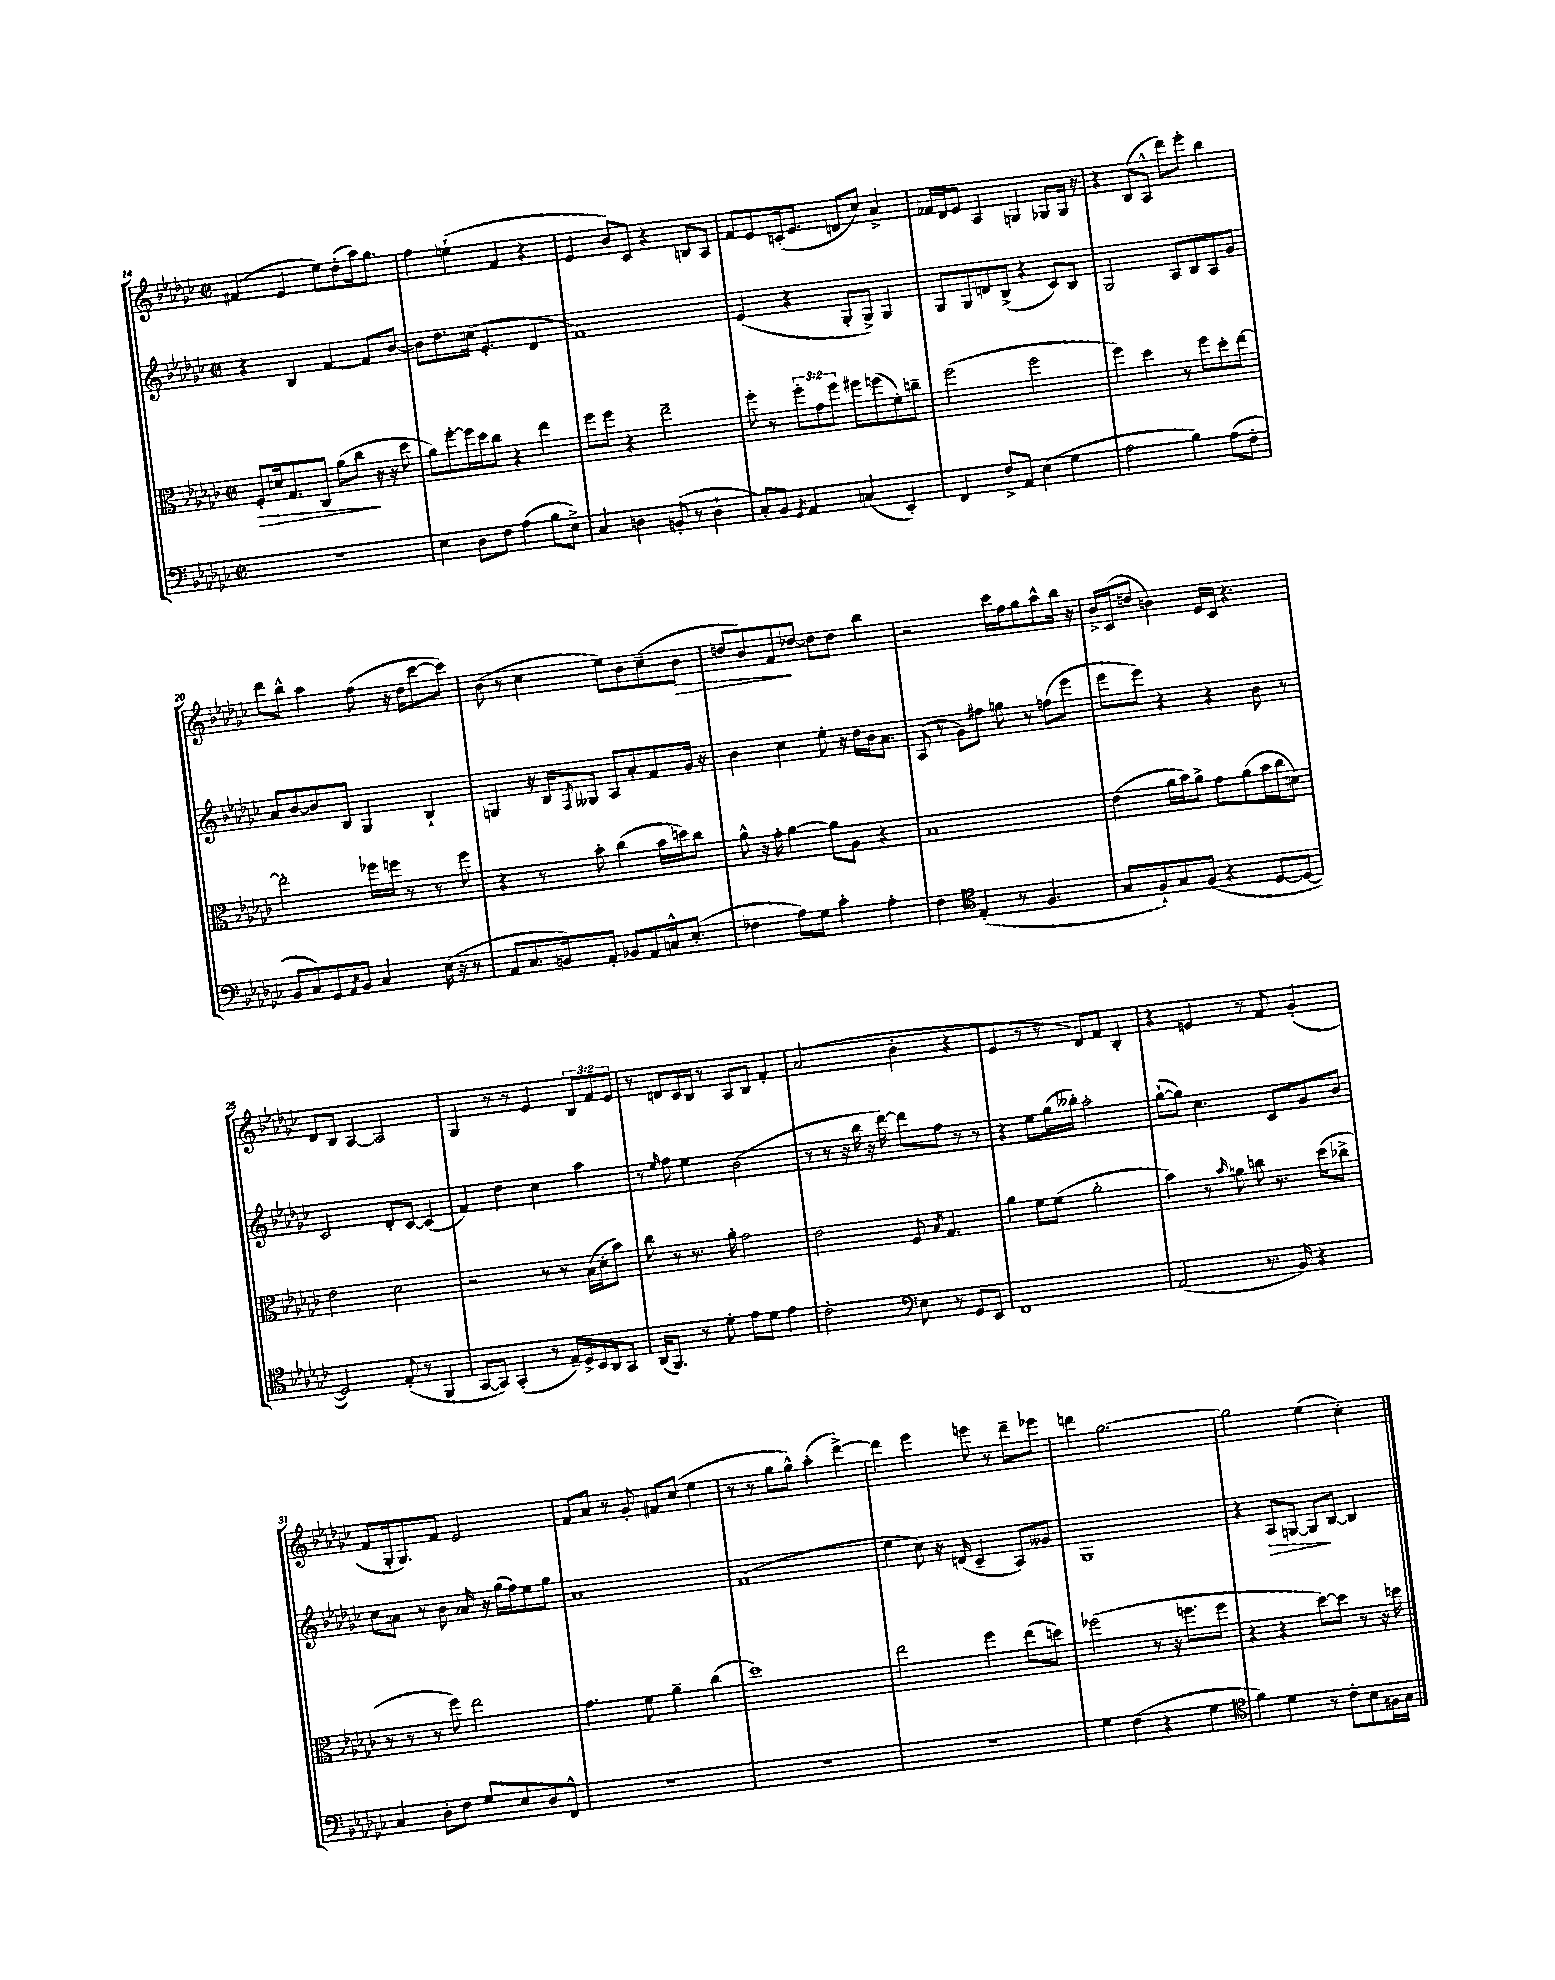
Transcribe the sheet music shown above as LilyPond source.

<<
\new StaffGroup <<
\new Staff = "s0" {
    \clef treble \key ges \major \defaultTimeSignature \time 2/2 \override Staff.TupletNumber.text = #tuplet-number::calc-fraction-text
    fis'4( ees'4 ees''8) des''8-.( aes''16) ges''8. |
    f''4 e''4-!( f'4 r4 |
    ees'4 bes'8) ces'8 r4 b8 aes8 |
    f'8 ees'8 c'16-.( ees'8. d'8 ces''8) aes'4-> |
    fes'16 des'16 ees'8 aes4 g4 ges8 ges16 r16 |
    r4 bes8( aes8-^ des'''8) ees'''8-. bes''4 |
    des'''8 bes''8-^ aes''4 f''8( r16 des''16 ces'''8~ ces'''8) |
    bes'8( r8 ces''4 ees''8) bes'8 ces''8--( bes'8\> |
    d''8 bes'8) f'8\! des''8~ des''8 des''8 bes''4 |
    r2 ces'''16 f''16 ges''8 aes''8-^ bes''16 r16 |
    bes'16-> ces'16( d''8 b'4) ees'16 ces'16 r4. |
    des'8 bes8 aes4~ aes2 |
    ges4 r8 r8 ees'4 \tuplet 3/2 { bes8 f'8 ees'8 } |
    r8 d'8 ces'16 bes16 r8 aes8 bes8 f'4-. |
    aes'2( bes'4-. r4 |
    ees'4 r8 r8 des'8) f'8 bes4-. |
    r4 e'4 r8 f'8 ges'4-.( |
    f'8 ges16-. ges8.) f'8 ees'2 |
    f'8 aes'8 r8 ges'8-. fis'8 ces''8( ees''4 |
    r8 r8 ges''8 ges''8-^) aes''4-.( des'''4~->) |
    des'''4 ees'''4 e'''8 r8 des'''8-- ees'''8 |
    d'''4 ges''2.~ |
    ges''2 ees''4( ces''4-.) \bar "|." |
}
\new Staff = "s1" {
    \clef treble \key ges \major \defaultTimeSignature \time 2/2
    r4 bes4 f'4~ f'8 bes'8~ |
    bes'8 des''8. c''16( ees'4.-. des'4 |
    f'1) |
    ees'4( r4 ges8-. ges8->) ges4 |
    ges8 ges8 d'8 bes8->( r4 ces'8) bes8 |
    ges2 aes8 bes8 aes8 ges'8 |
    aes'8 bes'8~ bes'8 bes8 ges4 bes4-! |
    g4 r16 bes16 \acciaccatura { f8 } geses8 aes8 aes'8-. f'8 ges'16 r16 |
    bes'4 ces''4 ees''8-. r16 des''16 bes'16 aes'8. |
    aes8( r8 ges'8) fis''8 g''8 r8 f''8( ees'''8 |
    ees'''8 ees'''8) r4 r4 bes'8 r8 |
    ces'2 des'8-. ces'8~ ces'4( |
    f'4) des''4 ces''4 aes''4 |
    r8 \grace { ees''16 } f''8 ees''4 bes'2( |
    r8 r8 r16 bes''16 r16 des'''16~) des'''8 f''8 r8 r8 |
    r4 ees''8 ges''16( beses''16-.) aes''2-. |
    ges''8~-!( ges''8) ces''4. ces'8 ges'8 bes'8 |
    ces''8 a'8 r8 bes'8 aes'16 r16 ges''16( f''16) ees''8 ges''8 |
    aes'1 |
    f'1( |
    ees''4 ces''8) r16 d'16( ces'4-- aes8) geses'8 |
    ges1 |
    r4 aes8\> g8~ g8\! bes8~ bes4 \bar "|." |
}
\new Staff = "s2" {
    \clef alto \key ges \major \defaultTimeSignature \time 2/2 \override Staff.TupletNumber.text = #tuplet-number::calc-fraction-text
    f8-.\> d'16 ges8. ces8 aes'8( ces''8\! r16 r16 des''8 |
    aes'8) f''8~-. f''16 des''16 ces''8 r4 ees''4 |
    f''8 f''8 r4 ees''2-- |
    f''8-. r8 \tuplet 3/2 { f''8-. ges'8 f''8 } fis''8 f''8( f'8-.) c''8-- |
    f''2( f''2 |
    f''4) des''4 r8 f''8 des''8-. ees''8~ |
    ees''2-. fes''16 f''16 r8 r8 f''8 |
    r4 r8 bes'8-. ces''4( bes'16 d''16) ces''8 |
    aes'8-^ r16 ges'16-. aes'4~ aes'8 aes8 r4 |
    bes1 |
    ees'4( aes'16 bes'16) aes'8-> ges'8 aes'8( bes'16 ces''16 d'8) |
    ees'2 des'2 |
    r2 r8 r8 bes16( des'16-. bes'8) |
    ces''8 r8 r8. aes'16-. ges'2 |
    ees'2 f8 \acciaccatura { bes8 } ges4. |
    aes'4 f'8 f'8( aes'2-. |
    bes'4) r8 \grace { bes'16 } a'8 c''8 r8. des''16( ces''8-> |
    r8 r8 r8 f''8) ees''2 |
    ges'4. f'8 aes'4-- ces''4( |
    des''1) |
    ees''2 f''4 ees''8( d''8) |
    fes''2( r8 r16 f''8. f''8 |
    r4 r4 des''8~) des''8 r8 r16 d''16 \bar "|." |
}
\new Staff = "s3" {
    \clef bass \key ges \major \defaultTimeSignature \time 2/2
    R1 |
    ees4 des8 f8 aes4( bes8 ees8->) |
    ces4 d4 b,8-.( r8 d4-! |
    ces8-.) bes,8 \acciaccatura { ges,8 } aes,4 c4( ees,4-.) |
    f,4 f8-> aes,8 ees4( ges4 |
    aes2 bes4) aes8( f8-. |
    bes,8 ces8) ges,8 \acciaccatura { aes,8 } bes,8 ces4 ees16( r16 r8 |
    aes,8 ces8. b,16) aes,8-. bes,8 aes,8 c16-^ ees8.-.( |
    fes4 aes8) ges8 ces'4-. aes4-. |
    f4 \clef tenor ees4-.( r8 f4. |
    ges8 f8-!) ges8 f8( r4 des8~ des8~ |
    des2) ees8-.( r8 f,4 |
    ges,8~ ges,8) ges,4-.( r8 ees16--) des16-> bes,16 aes,16 ges,8 |
    aes,16( f,8.) r8 des'8-. ees'8 des'8 ees'4 |
    ces'2-. \clef bass ees8 r8 ges,8 ees,8 |
    f,1 |
    aes,2( r8. bes,16) r4 |
    ces4 des8-. f8 ges8 ees8 des8 f,8-^ |
    R1 |
    R1 |
    R1 |
    ges4 f4( r4 ges4 |
    \clef tenor f'4) des'4 r8 ces'8-. bes8 fis16 ges16 \bar "|." |
}
>>
>>
\layout { \context { \Score currentBarNumber = #14 } }
